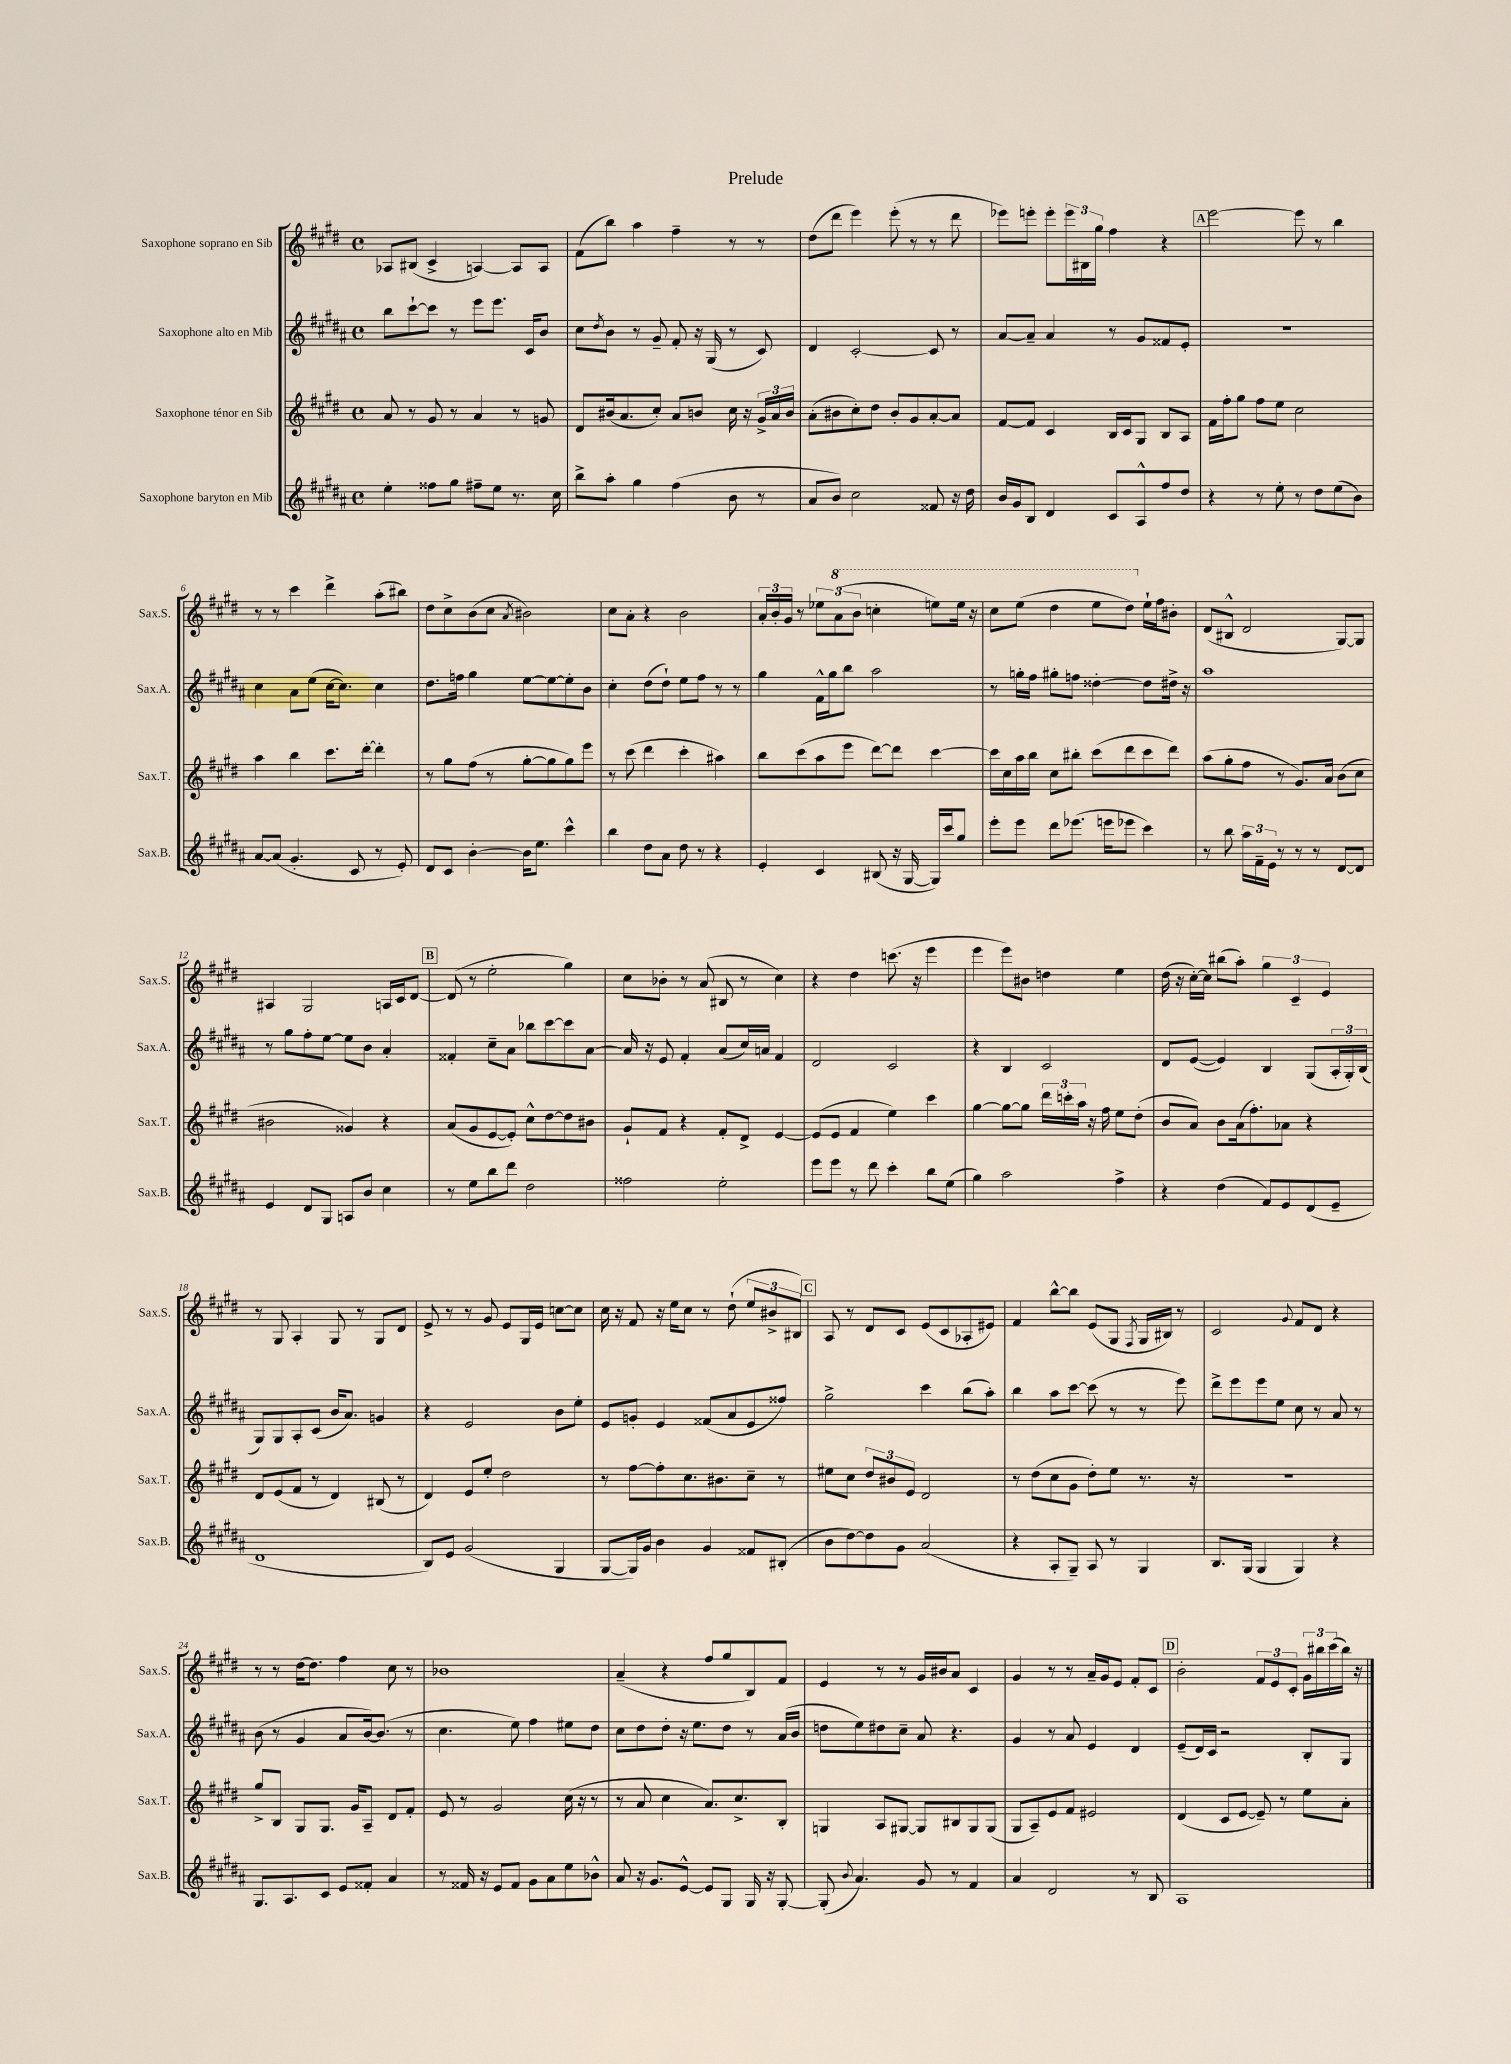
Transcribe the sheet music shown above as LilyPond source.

\header { title = "Prelude" }
<<
\new StaffGroup <<
\new Staff = "s0" \with { instrumentName = "Saxophone soprano en Sib" shortInstrumentName = "Sax.S." } {
    \clef treble \key e \major \defaultTimeSignature \time 4/4
    aes8 bis8( cis'4-> a4~) a8 a8 |
    fis'8( b''8) a''4 fis''4-- r8 r8 |
    dis''8( dis'''8 e'''4) e'''8-.( r8 r8 dis'''8 |
    ees'''8) e'''8-. e'''8-. \tuplet 3/2 { e'''16 bis16 gis''16 } fis''4 r4 |
    \mark \markup { \box "A" } e'''2~ e'''8 r8 b''4 |
    r8 r8 cis'''4 dis'''4-> a''8-.( bis''8) |
    dis''8 cis''8-> b'8( cis''8 \acciaccatura { a'8 } bis'2) |
    cis''8 a'8-. r4 b'2 |
    \tuplet 3/2 { a'16-. b'16-. gis'16 } r8 \tuplet 3/2 { ees''8 \ottava #1 a''8( b''8 } c'''4-. e'''!8) e'''16 r16 |
    cis'''8 e'''8( dis'''4 e'''8 dis'''8) \ottava #0 e''16-! fis''16 bis'8-. |
    dis'8( bis8-^ dis'2 gis8~) gis8 |
    ais4 gis2 a16 cis'16 dis'8~ |
    \mark \markup { \box "B" } dis'8( r8 e''2-. gis''4) |
    cis''8 bes'8-. r8 a'8( bis8 r8 cis''4) |
    r4 dis''4 c'''8.( r16 e'''4 |
    e'''4 e'''8) bis'8 d''4 e''4 |
    dis''16( r16 cis''16~-.) cis''16 bis''8( a''8-.) \tuplet 3/2 { gis''4 cis'4-- e'4 } |
    r8 gis8 a4-. gis8 r8 gis8 dis'8 |
    e'8-> r8 r8 gis'8 e'8 gis16 e'16 c''8~ c''8 |
    cis''16 r16 fis'8 r16 e''16 cis''8 r8 dis''8-!( \tuplet 3/2 { e''8 bis'8-> bis8) } |
    \mark \markup { \box "C" } a8 r8 dis'8 cis'8 e'8( cis'8 aes8-. eis'8) |
    fis'4 b''8~-^ b''8 e'8( gis8 \acciaccatura { fis8 } gis16 bis16) r8 |
    cis'2 \appoggiatura { gis'8 } fis'8 dis'8 r4 |
    r8 r8 dis''16~ dis''8. fis''4 cis''8 r8 |
    bes'1 |
    a'4--( r4 fis''8 gis''8 b8) fis'8 |
    e'4 r8 r8 gis'16 bis'16 a'8 cis'4 |
    gis'4 r8 r8 a'16-- gis'16 e'8 fis'8-. cis'8 |
    \mark \markup { \box "D" } b'2-. \tuplet 3/2 { fis'8 e'8 cis'8-. } \tuplet 3/2 { gis'16 bis''16 cis'''16( } bis''16) r16 \bar "|." |
}
\new Staff = "s1" \with { instrumentName = "Saxophone alto en Mib" shortInstrumentName = "Sax.A." } {
    \clef treble \key b \major \defaultTimeSignature \time 4/4
    b''8 cis'''8~-! cis'''8 r8 e'''8 e'''8. cis'16 b'8 |
    cis''8 \acciaccatura { dis''8 } b'8 r8 gis'8-- fis'8-. r16 gis16( r8 cis'8) |
    dis'4 cis'2~-. cis'8 r8 |
    ais'8~ ais'8-- ais'4 r8 gis'8 fisis'8 e'8-. |
    \mark \markup { \box "A" } R1 |
    cis''4 ais'8 e''8( cis''16~ cis''8.) cis''4 |
    dis''8. f''16 gis''4 e''8~ e''8~ e''8-. b'8 |
    cis''4-. dis''8( dis''8-!) e''8 fis''8 r8 r8 |
    gis''4 fis'16-^ gis''16 b''8 ais''2 |
    r8 g''16-. fis''16 gis''8-. f''8 disis''4~-. disis''8 dis''16-> r16 |
    ais''1 |
    r8 gis''8 fis''8-. e''8~ e''8 b'8 ais'4-. |
    \mark \markup { \box "B" } fisis'4-. cis''8-- ais'8 bes''8 cis'''8~ cis'''8 ais'8~ |
    ais'16 r16 e'8 fis'4-. ais'8( cis''16) a'16 fis'4 |
    dis'2 cis'2 |
    r4 b4 cis'2 |
    dis'8 e'8~( e'4) b4 gis8( \tuplet 3/2 { ais16-. gis16-.) b16( } |
    gis8) gis8 ais8-. cis'8( b'16 ais'8.) g'4 |
    r4 e'2 b'8 e''8-. |
    e'8 g'8-. e'4 fisis'8( ais'8 e'8 fisis''8) |
    \mark \markup { \box "C" } gis''2-> cis'''4 b''8( ais''8-.) |
    b''4 ais''8 cis'''8~ cis'''8( r8 r8 e'''8) |
    dis'''8-> e'''8 e'''8 e''8 cis''8 r8 ais'8 r8 |
    b'8( r8 gis'4 ais'8 b'16~) b'8.( r8 |
    cis''4. e''8) fis''4 eis''8 dis''8 |
    cis''8 dis''8 dis''8-. r16 e''8. dis''8 r8 ais'16( b'16 |
    d''8 e''8) dis''8 cis''8-- ais'8 r4. |
    gis'4 r8 ais'8 e'4 dis'4 |
    \mark \markup { \box "D" } e'8--( dis'16) cis'16 r2 b8-. gis8 \bar "|." |
}
\new Staff = "s2" \with { instrumentName = "Saxophone ténor en Sib" shortInstrumentName = "Sax.T." } {
    \clef treble \key e \major \defaultTimeSignature \time 4/4
    a'8 r8 gis'8 r8 a'4 r8 g'8 |
    dis'8 bis'16( a'8. cis''8-.) a'8 b'8 cis''16 r16 \tuplet 3/2 { gis'16-> a'16 b'16 } |
    a'8-.( bis'8 cis''8-.) dis''8 bis'8-. gis'8 a'8~-. a'8 |
    fis'8~ fis'8 cis'4 b16 cis'16 gis8 b8 a8 |
    \mark \markup { \box "A" } fis'16 fis''16-. gis''8 fis''8 e''8 cis''2 |
    a''4 b''4 cis'''8. dis'''16~-. dis'''4-. |
    r8 gis''8 fis''8( r8 gis''8~-. gis''8 gis''8) e'''8 |
    r8 cis'''8( dis'''4 cis'''4-. ais''4) |
    b''8 cis'''8( a''8 e'''8 dis'''8~) dis'''8 cis'''4~ |
    cis'''16 cis''16 a''16 b''16 cis''8 bis''8-. cis'''8( dis'''8 cis'''8 dis'''8) |
    a''8( gis''8-. fis''8 r8 gis'8.) a'16 b'8( cis''8 |
    bis'2 gisis'4) r4 |
    \mark \markup { \box "B" } a'8( gis'8 e'8~ e'8-.) cis''8-^ dis''8~ dis''8 bis'8 |
    gis'8-! fis'8 r4 fis'8-. dis'8-> e'4~ |
    e'8( e'8 fis'4 e''4) cis'''4 |
    gis''4~ gis''8~ gis''8 \tuplet 3/2 { dis'''16 c'''16-. a''16 } r16 fis''16 e''8 dis''8-.( |
    b'8 a'8) b'8 a'16( fis''8.-.) aes'8 r4 |
    dis'8 e'8( fis'8 r8 dis'4) bis8( r8 |
    dis'4) e'8 e''8-. dis''2 |
    r8 fis''8~ fis''8-. cis''8. bis'8. cis''8-- r8 |
    \mark \markup { \box "C" } eis''8 cis''8 \tuplet 3/2 { dis''8 bis'8 e'8 } dis'2 |
    r8 dis''8( cis''8 gis'8 dis''8-.) e''8 r8. r16 |
    r1 |
    gis''8-> b8 gis8 gis8. gis'16 a8-- dis'8 fis'8-. |
    e'8 r8 gis'2 cis''16( r16 r8 |
    r8 a'8 cis''4 a'8.) cis''8.-> b8-. |
    g4 a8 gis8~ gis8 bis8 gis8 gis8( |
    gis8 a8--) e'8 fis'8 eis'2 |
    \mark \markup { \box "D" } dis'4( cis'8 e'8~ e'8--) r8 e''8 a'8-. \bar "|." |
}
\new Staff = "s3" \with { instrumentName = "Saxophone baryton en Mib" shortInstrumentName = "Sax.B." } {
    \clef treble \key b \major \defaultTimeSignature \time 4/4
    e''4-. fisis''8 gis''8 fis''8-- e''8 r8. cis''16 |
    b''8-> ais''8-. gis''4 fis''4( b'8 r8 |
    ais'8 b'8) cis''2 fisis'8 r16 dis''16 |
    b'16 gis'16 b8 dis'4 cis'8 ais8-^ fis''8 dis''8 |
    \mark \markup { \box "A" } r4 r8 e''8-. r8 dis''8 e''8( b'8) |
    ais'8~ ais'8( gis'4.-. cis'8 r8 e'8-.) |
    dis'8 cis'8 b'4~-. b'16 e''8. cis'''4-^ |
    b''4 dis''8 ais'8 dis''8 r8 r4 |
    e'4-. cis'4 bis8( r16 gis16~ gis16) cis'''16 gis''8 |
    e'''8-. e'''8 dis'''8 ees'''8.( e'''16 ees'''8 cis'''4) |
    r8 b''8 \tuplet 3/2 { ais''16 fis'16-- e'16 } r8 r8 r8 dis'8~ dis'8 |
    e'4 dis'8 gis8 a8 b'8 cis''4 |
    \mark \markup { \box "B" } r8 e''8 b''8 dis'''8 dis''2 |
    fisis''2 e''2-. |
    e'''8 e'''8 r8 dis'''8 cis'''4-. b''8 e''8( |
    gis''4) ais''2 fis''4-> |
    r4 dis''4( fis'8) e'8 dis'8( e'8-- |
    dis'1 |
    b8) e'8 gis'2( gis4 |
    gis8~ gis16) gis'16 b'4 gis'4 fisis'8 bis8-.( |
    \mark \markup { \box "C" } b'8 dis''8~) dis''8 gis'8 ais'2( |
    r4 ais8-. gis8--) ais8 r8 gis4 |
    b8. gis16( gis4 gis4) r4 |
    gis8. ais8. cis'8 e'8 fisis'8-. ais'4 |
    r8 fisis'16 r16 e'8 fisis'8 gis'8 ais'8 e''8 bes'8-^ |
    ais'8 r16 gis'8. e'8~-^ e'8 gis8 gis16 r16 gis8~-. |
    gis8-.( \appoggiatura { b'8 } ais'4.) gis'8 r8 fis'4 |
    ais'4 dis'2 r8 b8 |
    \mark \markup { \box "D" } ais1 \bar "|." |
}
>>
>>
